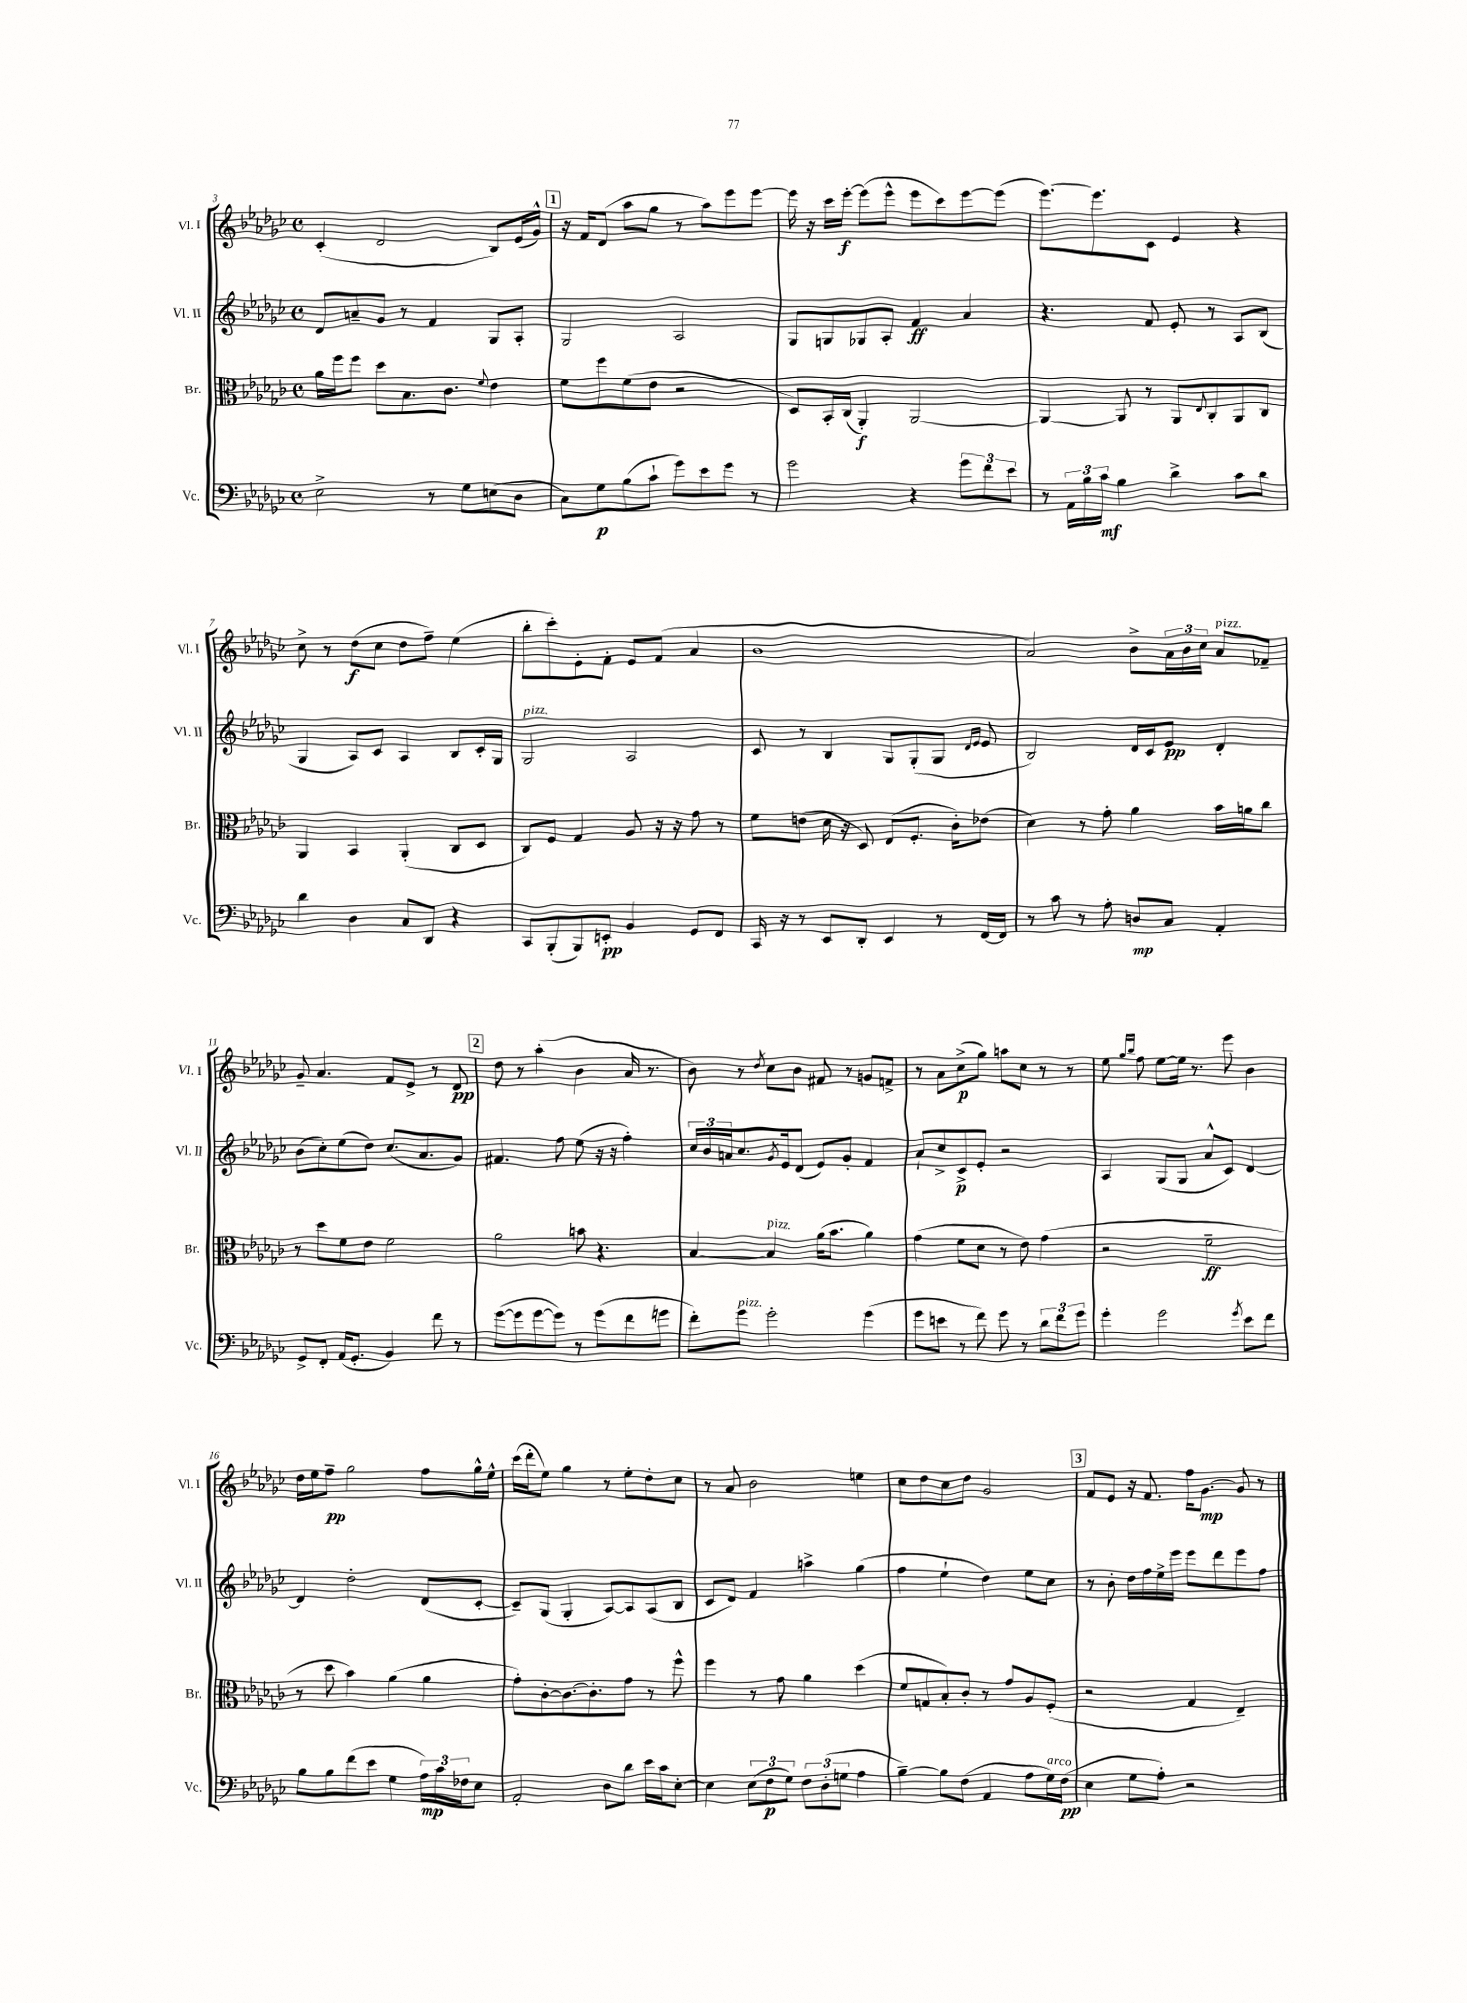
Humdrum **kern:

**kern	**kern	**kern	**kern
*staff4	*staff3	*staff2	*staff1
*clefF4	*clefC3	*clefG2	*clefG2
*k[b-e-a-d-g-c-]	*k[b-e-a-d-g-c-]	*k[b-e-a-d-g-c-]	*k[b-e-a-d-g-c-]
*M4/4	*M4/4	*M4/4	*M4/4
*met(c)	*met(c)	*met(c)	*met(c)
2E-^\	16a-\LL	8d-/L	(4c-'/
.	16ff\J	.	.
.	8ff\J	8a~/	.
.	8dd-\L	8g-/J	2d-/
.	8.B-\	8r	.
8r	.	4f/	.
.	8.c-\J	.	.
8G-\L	.	.	.
.	8qqf/	.	.
(8E\	4e-\	8G-/L	8B-/L)
8D-\J	.	8A-'/J	(16e-/L
.	.	.	16g-^^/JJ)
=	=	=	=
8C-\L)	8f\L	2G-/	16r
.	.	.	16f/LK
8G-\	8ff\	.	(8d-/J
(8B-\	(8f\	.	8aa-\L
8c-`\J	8e-\J	.	8gg-\J
8g-\L)	2r	2A-/	8r
8e-\	.	.	8aa-\L)
8g-\J	.	.	8eee-\
8r	.	.	[8eee-\J
=	=	=	=
2g-\	8D-/L)	8G-/L	16eee-\]
.	.	.	16r
.	16BB-'/L	8G/	16ccc-\LL
.	(16C-/JJ	.	[16eee-'\JJ
.	4AA-'/)	8G-/	(8eee-\]L
.	.	8A-'/J	8eee-^^\J
4r	[2AA-/	4f/	8eee-\L
.	.	.	8ccc-\)
12g-\L	.	4a-/	[8eee-\
12f\	.	.	.
.	.	.	(8eee-\]J
12e-\J	.	.	.
=	=	=	=
8r	4AA-/_	4.r	[8.eee-\L)
24AA-\LL	.	.	.
24B-\	.	.	.
.	.	.	8.eee-\]
24c-\JJ	.	.	.
4B-\	8AA-/]	.	.
.	8r	8f/	8c-\J
4d-^\	8AA-/L	8e-'/	4e-/
.	8qqE-/	.	.
.	8C-'/	8r	.
8c-\L	8AA-/	8A-/L	4r
8d-\J	8C-/J	(8B-/J	.
=	=	=	=
4d-\	4AA-/	4G-/	8cc-^\
.	.	.	8r
4D-\	4BB-/	8A-/L)	(8dd-\L
.	.	8c-/J	8cc-\J
8C-/L	(4AA-'/	4A-/	8dd-\L
8DD-/J	.	.	8ff~\J)
4r	8C-/L	8B-/L	(4ee-\
.	8D-/J	16c-'/L	.
.	.	16G-/JJ	.
=	=	=	=
8CC-/L	8C-/L)	2G-/	8bb-'\L
(8BBB-'/	8F/J	.	8ccc-'\)
8BBB-/)	4G-/	.	8e-'\
8EE'/J	.	.	8f'\J
4BB-/	8A-/	2A-/	8e-/L
.	16r	.	(8f/J
.	16r	.	.
8GG-/L	8g-\	.	4a-/
8FF/J	8r	.	.
=	=	=	=
16CC-/	8f\L	8c-/	1b-
16r	.	.	.
8r	(8e\J	8r	.
8EE-/L	16d-\	4B-/	.
.	16r	.	.
8DD-'/J	8D-/)	.	.
4EE-/	(8E-/L	8G-/L	.
.	8.F'/J	(8G-'/	.
8r	.	8G-/J	.
.	16c-'\LK)	.	.
.	.	16qqd-/LL	.
.	.	16qqe-/JJ	.
[16FF/LL	(8e-\J	8e-/	.
16FF/]JJ	.	.	.
=	=	=	=
8r	4d-\)	2B-/)	2a-/)
8c-\	.	.	.
8r	8r	.	.
8A-'\	8g-'\	.	.
8D/L	4a-\	16d-/LL	8b-^\L
.	.	16c-/J	.
8C-/J	.	8e-/J	24a-\L
.	.	.	24b-\
.	.	.	24cc-\JJ
4AA-'/	16b-\LL	4d-'/	8a-/L
.	16a\J	.	.
.	8cc-\J	.	8f-~/J
=	=	=	=
8GG-^/L	8r	(8b-\L	8g-~/
8FF'/J	8dd-\L	8cc-'\)	4.a-/
(16AA-/LK	8f\	(8ee-\	.
8.GG-'/J	.	.	.
.	8e-\J	8dd-\J)	.
4BB-/)	2f\	(8.cc-/L	8f/L
.	.	.	8e-^/J
.	.	8.a-/	.
8f\	.	.	8r
8r	.	8g-/J)	8d-/
=	=	=	=
([8g-\L	2a-\	4.f#/	8dd-\
8g-\]	.	.	8r
[8g-\	.	.	(4aa-'\
8g-\]J)	.	8ff\	.
8r	8b\	(8ee-\	4b-\
(8g-\L	4.r	16r	.
.	.	16r	.
8f\	.	4ff'\)	16a-/
.	.	.	8.r
8g\J	.	.	.
=	=	=	=
8f'\L)	[4B-/	24cc-/LL	8b-\)
.	.	24b-/	.
.	.	24a/J	.
8g-\J	.	8.cc-/	8r
.	.	.	8qdd-/
2g-'\	4B-/]	.	8cc-\L
.	.	8qg-/	.
.	.	16e-/k	.
.	.	(8d-/J	8b-\J
.	(16a-\LK	8e-/L)	8f#/
.	8.b-\J	.	.
.	.	8g-'/J	8r
(4g-\	4a-\)	4f/	8g/L
.	.	.	8f^/J
=	=	=	=
8g-\L	(4g-\	8a-`/L	8r
8e\J	.	8cc-^/	8a-\L
8r	8f\L	8c-^/	(8cc-^\
8f\)	8d-\J	8e-'/J	8gg-\J)
8g-\	8r	2r	8aa\L
8r	8e-\)	.	8cc-\J
12d-\L	(4g-\	.	8r
12f\	.	.	.
.	.	.	8r
12g-\J	.	.	.
=	=	=	=
4g-'\	2r	4A-/	8ee-\
.	.	.	16qqgg-/LL
.	.	.	16qqbb-/JJ
.	.	.	8ff\
2g-\	.	(8G-/L	[8ee-\L
.	.	8G-/J	16ee-\]Jk
.	.	.	8.r
.	2f~\	8a-^^/L	.
.	.	8c-/J)	8eee-\
8qg-/	.	.	.
8e-\L	.	[4d-/	4b-\
8f\J	.	.	.
=	=	=	=
8B-\L	8r	4d-/]	16dd-\LL
.	.	.	16ee-\J
8B-\	8dd-\	.	8ff~\J
(8f\	4b-\)	2dd-'\	2gg-\
8e-\J	.	.	.
4G-\	(4a-\	.	.
24A-\LL)	4a-\	(8d-/L	8ff\L
24c-\	.	.	.
24F-\J	.	.	.
8E-\J	.	[8c-'/J	16gg-^^\L
.	.	.	16ee-^^\JJ
=	=	=	=
2AA-'/	8g-'\L)	8c-~/]L)	(16ccc-\LL
.	.	.	16ddd-'\J
.	[8c-'\	(8G-/J	8ee-\J)
.	8.c-\_	4G-'/	4gg-\
.	8.c-'\]	.	.
8D-\L	.	[8A-/L)	8r
8d-\J	8g-\J	8A-/]	8ee-'\L
16e-\LL	8r	(8A-/	8dd-'\
16c-\J	.	.	.
[8E-'\J	8ff^^\	8B-/J	8cc-\J
=	=	=	=
4E-\]	4ff\	8c-/L	8r
.	.	8d-/J)	8a-/
(12E-\L	8r	4f/	2b-\
12F\	.	.	.
.	8g-\	.	.
12G-\J)	.	.	.
12F\L	4a-\	4aa^\	.
(12D-'\	.	.	.
12G\J	.	.	.
4A-\	(4dd-\	(4gg-\	4ee\
=	=	=	=
[4B-~\)	8f/L	4ff\	8cc-\L
.	8G/	.	8dd-\
8B-\]L	8B-'/)	4ee-`\	8cc-\
(8F\J	8c-'/J	.	8dd-\J
4AA-/	8r	4dd-\)	2g-/
.	8g-/L	.	.
8A-\L	8A-/	8ee-\L	.
16G-\L)	(8F'/J	8cc-\J	.
(16F\JJ	.	.	.
=	=	=	=
4E-\	2r	8r	8f/L
.	.	8b-'\	8e-/J
8G-\L	.	16dd-\LL	16r
.	.	16ff\	8.f/
8A-'\J)	.	16ee-^\	.
.	.	16eee-\JJ	.
2r	4G-/	8eee-\L	16ff\LK
.	.	.	[8.g-\J
.	.	8ddd-\	.
.	4E-~/)	8eee-\	8g-/]
.	.	8ff\J	8r
==	==	==	==
*-	*-	*-	*-
